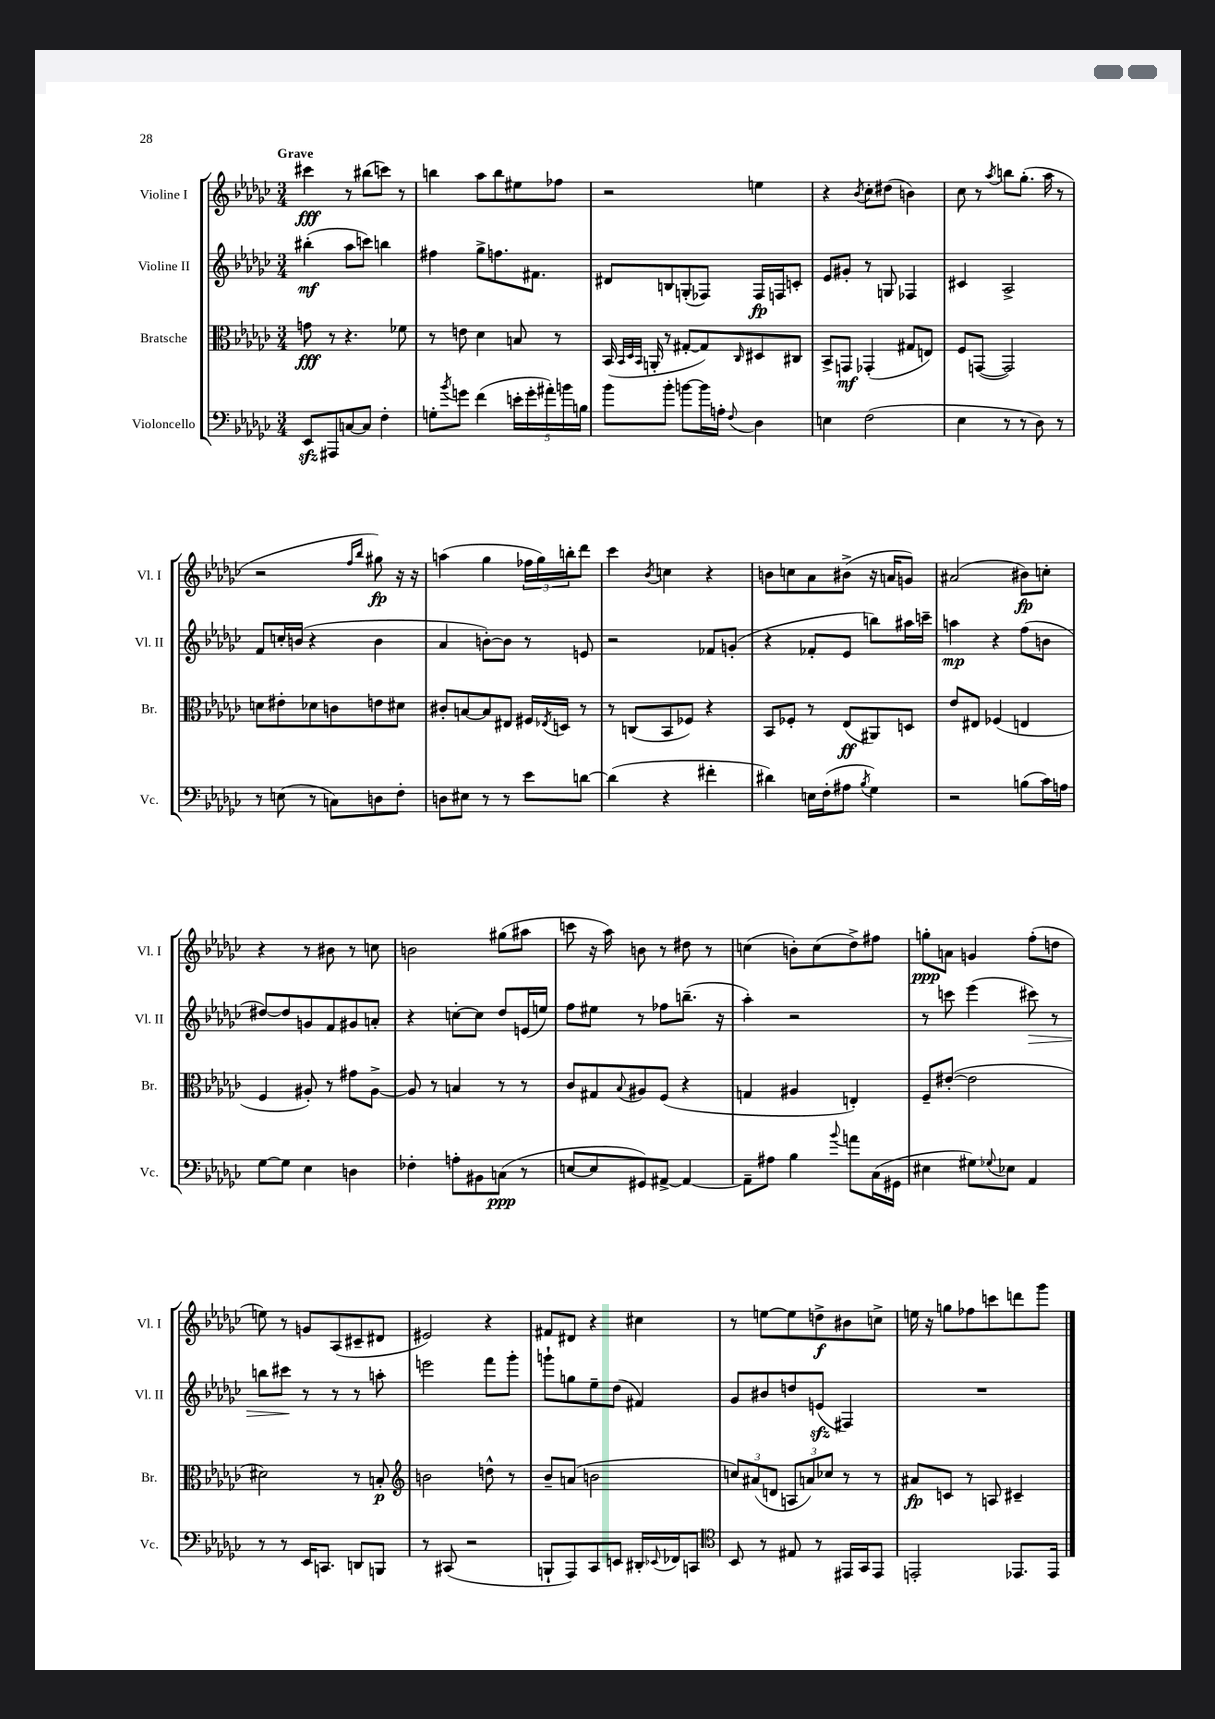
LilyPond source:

<<
\new StaffGroup <<
\new Staff = "s0" \with { instrumentName = "Violine I" shortInstrumentName = "Vl. I" } {
    \clef treble \key ges \major \numericTimeSignature \time 3/4 \tempo "Grave"
    cis'''4\fff r8 bis''8( c'''8) r8 |
    b''4 aes''8 b''8 eis''8 fes''8 |
    r2 e''4 |
    r4 \acciaccatura { bes'8 } ces''8-. dis''8( b'4) |
    ces''8 r8 \acciaccatura { aes''8 } b''8 ges''8.-.( aes''16 r8 |
    r2 \grace { f''16 bes''16 } gis''8\fp) r16 r16 |
    a''4( ges''4 \tuplet 3/2 { fes''16 ges''16) b''16-. } des'''8 |
    ces'''4 \acciaccatura { bes'8 } c''4 r4 |
    b'8 c''8 aes'8 bis'8->( r16 a'16 g'8) |
    ais'2( bis'8\fp) c''8-. |
    r4 r8 bis'8 r8 c''8 |
    b'2 gis''8( ais''8 |
    c'''8 r16 aes''16) b'8 r8 dis''8 r8 |
    c''4( b'8-.) c''8( des''8->) fis''8 |
    g''8-.\ppp a'8 g'4 f''8-.( d''8 |
    e''8) r8 g'8 aes8( cis'8-- dis'8 |
    eis'2) r4 |
    fis'8 dis'8 r4 cis''4 |
    r8 e''8~ e''8 d''8->\f bis'8 c''8-> |
    e''16 r16 g''8 fes''8 c'''8 d'''8 ges'''8 \bar "|." |
}
\new Staff = "s1" \with { instrumentName = "Violine II" shortInstrumentName = "Vl. II" } {
    \clef treble \key ges \major \numericTimeSignature \time 3/4
    bis''4-.\mf( aes''8 c'''8) b''4 |
    fis''4 ges''8-> f''8. fis'8. |
    dis'8 b8 g8-.( fes8) fes16\fp f16 c'8-. |
    ees'8 gis'8-. r8 g8 fes4 |
    cis'4 aes2-> |
    f'8 c''16-. b'16( r4 b'4 |
    aes'4 b'8~-.) b'8 r8 e'8 |
    r2 fes'8 g'8-.( |
    r4 fes'8-. ees'8 b''8) ais''16 c'''16-- |
    a''4\mp r4 f''8( b'8 |
    dis''8~) dis''8 g'8 f'8 gis'8 a'8-. |
    r4 c''8~-. c''8 des''8 e'16( e''16) |
    f''8 eis''8 r8 fes''8 b''8.--( r16 |
    aes''4-.) r2 |
    r8 c'''8 ees'''4( cis'''8\>) r8 |
    b''8 cis'''8\! r8 r8 r8 a''8-. |
    e'''2 f'''8 ges'''8-. |
    g'''8-! g''8 ees''8-- des''8( fis'4) |
    ges'8 bis'8 d''8 e'8\sfz( fis4) |
    R2. \bar "|." |
}
\new Staff = "s2" \with { instrumentName = "Bratsche" shortInstrumentName = "Br." } {
    \clef alto \key ges \major \numericTimeSignature \time 3/4
    g'8\fff r8 r4. fes'8 |
    r8 e'8 des'4 b8 r8 |
    bes,16( \grace { bes,32 des32 bes,32 } a,16-. r8 gis8~-. gis8) \grace { ces16 } dis8 cis8 |
    bes,8-> g,8\mf ges,4-.( gis8 e8) |
    f8 g,8~( g,2) |
    d'8 eis'8-. des'8 c'8 e'8 dis'8 |
    cis'8-. b8~ b8 eis8 fis16 \acciaccatura { ees8 } d16 r8 |
    r8 c8( bes,8 fes8) r4 |
    bes,8 fes8-. r8 ees8\ff( ais,8) d8 |
    ees'8 eis8 fes4( e4 |
    f4 ais8-.) r8 gis'8 ais8~-> |
    ais8 r8 b4 r8 r8 |
    ces'8 gis8 \appoggiatura { bes8 } ais8 f8( r4 |
    g4 ais4 e4-.) |
    f8-- eis'8~-.( eis'2 |
    dis'2) r8 b8-.\p |
    \clef treble b'2 d''8-^ r8 |
    bes'8-- a'8( b'2 |
    \tuplet 3/2 { c''8) ais'8( d'8 } \tuplet 3/2 { a8 a'8) ces''8 } r8 r8 |
    ais'8\fp c'8 r8 a8 cis'4-- \bar "|." |
}
\new Staff = "s3" \with { instrumentName = "Violoncello" shortInstrumentName = "Vc." } {
    \clef bass \key ges \major \numericTimeSignature \time 3/4
    ees,8\sfz ais,,8 c8~ c8 f4-. |
    g8-. \acciaccatura { bes'8 } g'8 f'4( \tuplet 5/4 { e'16-. g'16-. ais'16-.) b'16 b16 } |
    bes'8 bes'8-. b'8~ b'16 a16-. \appoggiatura { f8 } des4 |
    e4 f2( |
    ees4 r8 r8 des8) r8 |
    r8 e8( r8 c8) d8 f8-. |
    d8 eis8 r8 r8 ees'8 d'8~ |
    d'4( r4 fis'4-. |
    dis'4) e16 f16-.( ais8 \acciaccatura { bes8 } ges4) |
    r2 b8( ces'16) a16 |
    ges8~ ges8 ees4 d4 |
    fes4-. a8-. bis,8 c8\ppp( r8 |
    e8~ e8 gis,8) ais,8~-> ais,4~ |
    ais,8-- ais8 bes4 \appoggiatura { bes'8 } a'8 ces16( gis,16 |
    eis4 gis8) \appoggiatura { ges8 } ees8 aes,4 |
    r8 r8 ees,16 c,8. d,8 b,,8 |
    r8 cis,8( r2 |
    b,,8-! aes,,8) ces,8 e,8 dis,16-. \appoggiatura { ees,8 } fes,16 c,8 |
    \clef tenor bes,8 r8 eis8 r8 eis,16 ges,16 eis,8 |
    e,2-. ees,8. ees,16 \bar "|." |
}
>>
>>
\layout { \context { \Score \remove "Bar_number_engraver" } }
